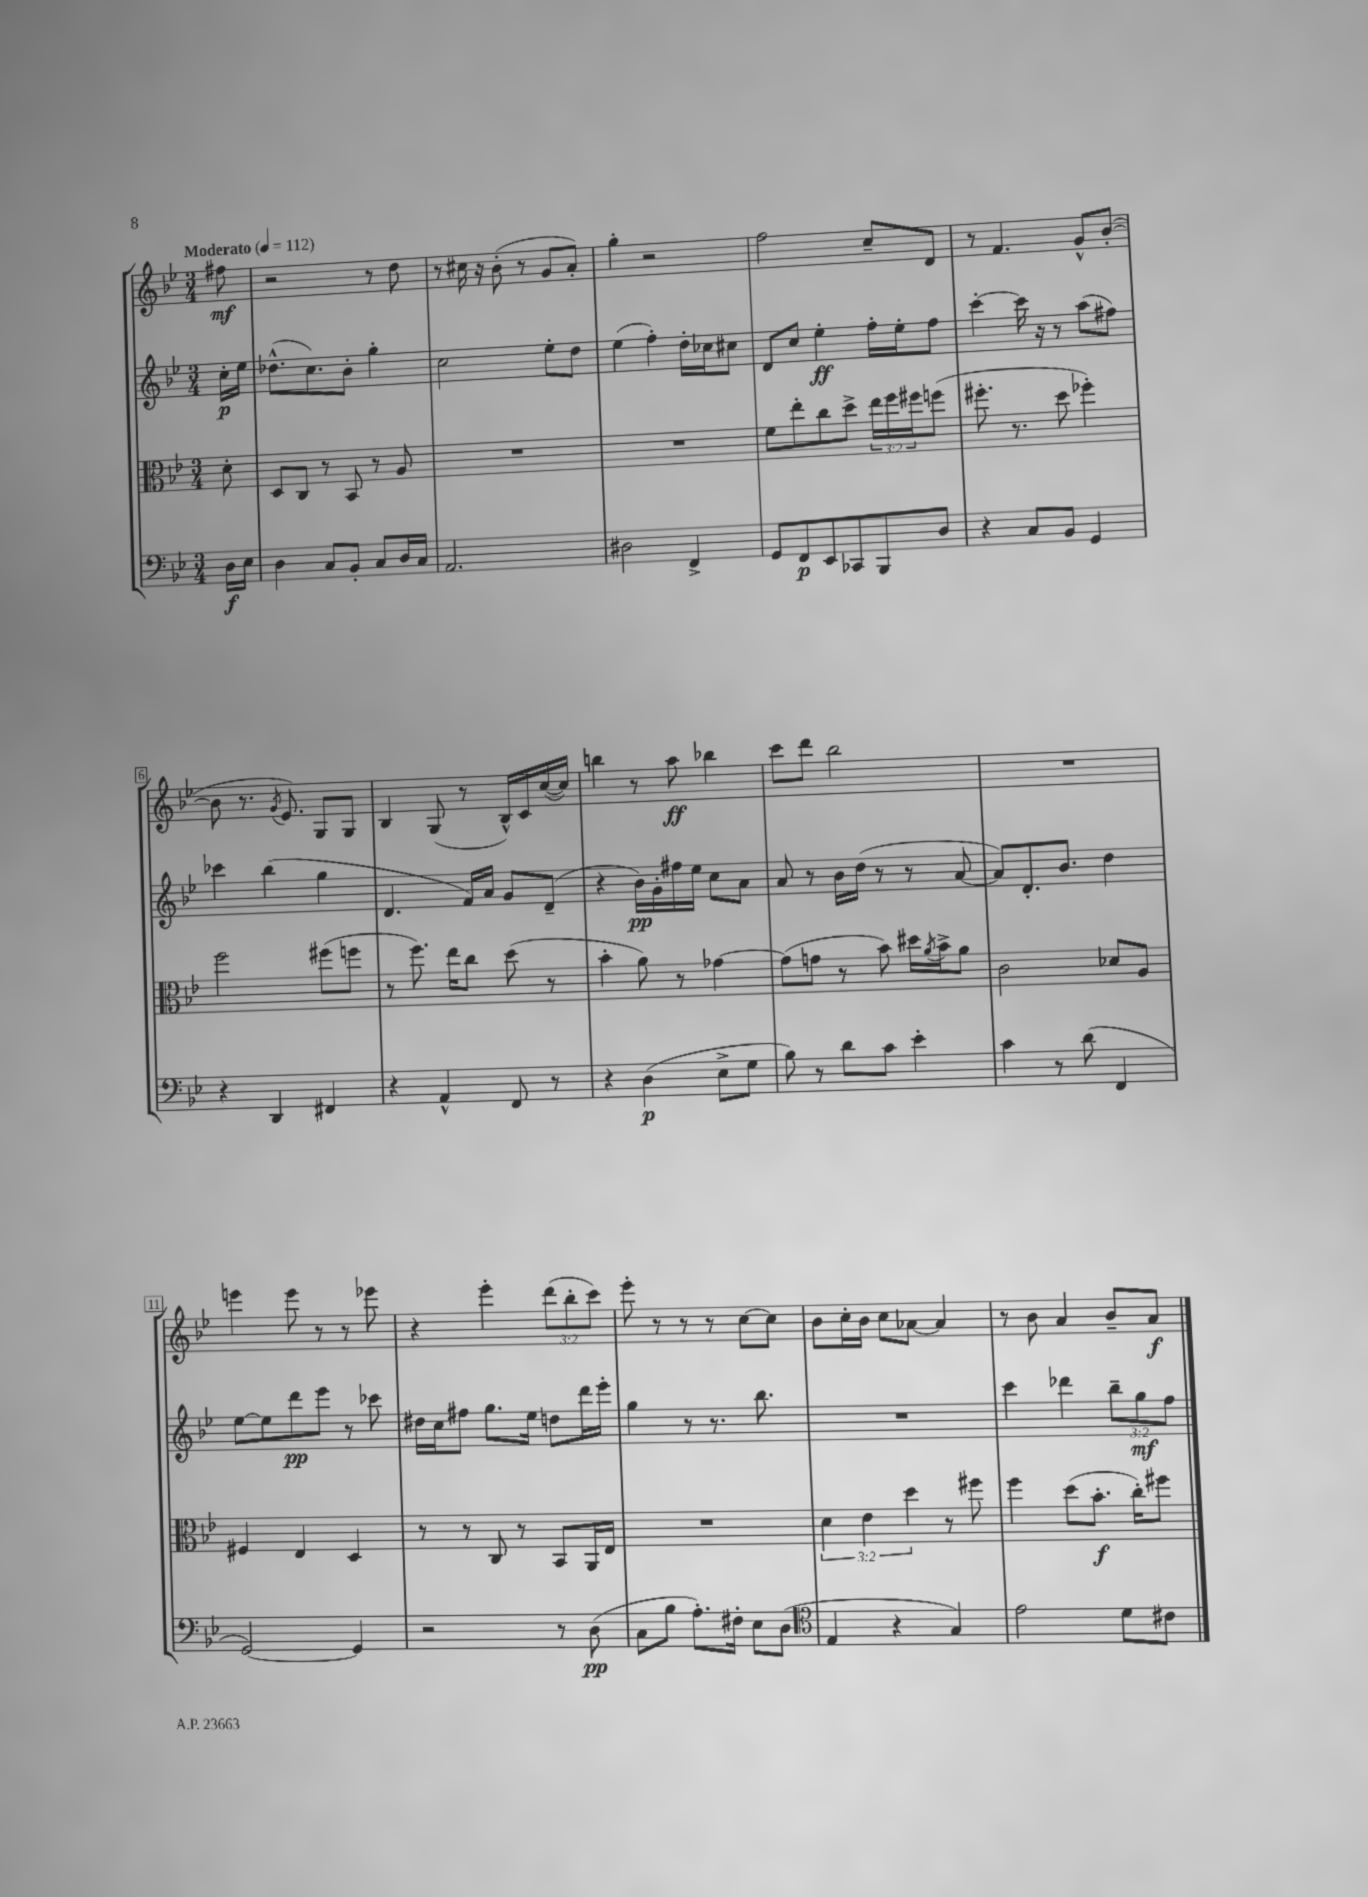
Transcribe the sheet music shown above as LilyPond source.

<<
\new StaffGroup <<
\new Staff = "s0" {
    \clef treble \key bes \major \numericTimeSignature \time 3/4 \override Staff.TupletNumber.text = #tuplet-number::calc-fraction-text \partial 8 \tempo "Moderato" 4 = 112
    fis''8\mf |
    r2 r8 d''8 |
    r8 cis''16 r16 bes'8-.( r8 g'8 a'8-.) |
    g''4-. r2 |
    f''2 c''8-- d'8 |
    r8 f'4. g'8-^ bes'8~-.( |
    bes'8 r8. \acciaccatura { g'8 } ees'8.) g8 g8 |
    bes4 g8( r8 bes16-^) c'16 c''16~( c''16) |
    b''4 r8 a''8\ff bes''4 |
    c'''8 d'''8 bes''2 |
    R2. |
    e'''4 e'''8 r8 r8 ees'''8 |
    r4 ees'''4-. \tuplet 3/2 { d'''8( bes''8-. c'''8) } |
    ees'''8-. r8 r8 r8 c''8~ c''8 |
    bes'8 c''16-. bes'16 c''8 aes'8~ aes'4 |
    r8 bes'8 a'4 bes'8-- a'8\f \bar "|." |
}
\new Staff = "s1" {
    \clef treble \key bes \major \numericTimeSignature \time 3/4 \override Staff.TupletNumber.text = #tuplet-number::calc-fraction-text \partial 8
    c''16-.\p ees''16 |
    des''8.-^( c''8.) bes'8-. g''4-. |
    c''2 ees''8-. d''8 |
    ees''4( f''4-.) d''16-. ces''16 cis''8 |
    d'8 c''8 ees''4-.\ff f''16-. ees''16-. f''8 |
    c'''4~-. c'''16 r16 r8 a''8( fis''8) |
    ces'''4 bes''4( g''4 |
    d'4. f'16) a'16 g'8 d'8--( |
    r4 bes'16\pp) g'16-. fis''16 ees''16 c''8 a'8 |
    a'8 r8 bes'16 d''16( r8 r8 a'8~ |
    a'8) d'8.-. bes'8. d''4 |
    ees''8~ ees''8 d'''8\pp ees'''8 r8 ces'''8 |
    dis''16 c''16 fis''8 g''8. ees''16 d''8 d'''16 ees'''16-. |
    g''4 r8 r8. bes''8. |
    R2. |
    c'''4 des'''4 \tuplet 3/2 { bes''8-- g''8\mf f''8 } \bar "|." |
}
\new Staff = "s2" {
    \clef alto \key bes \major \numericTimeSignature \time 3/4 \override Staff.TupletNumber.text = #tuplet-number::calc-fraction-text \partial 8
    d'8-. |
    d8 c8 r8 bes,8 r8 a8 |
    R2. |
    R2. |
    f'8 ees''8-. c''8 d''8-> \tuplet 3/2 { ees''16 f''16 fis''16 } f''8( |
    fis''8.-. r8. d''8 fes''4-.) |
    f''2 fis''8( f''8 |
    r8 f''8.) ees''16 c''8 d''8( r8 |
    bes'4-. a'8) r8 ges'4~ |
    ges'8( g'8 r8 bes'8) dis''16 \acciaccatura { a'8 } bes'16-> a'8 |
    c'2 des'8 a8 |
    fis4 ees4 d4 |
    r8 r8 c8 r8 bes,8 a,16 ees16 |
    R2. |
    \tuplet 3/2 { d'4 ees'4 d''4 } r8 fis''8 |
    f''4 d''8( bes'8.-.\f c''16-.) fis''8 \bar "|." |
}
\new Staff = "s3" {
    \clef bass \key bes \major \numericTimeSignature \time 3/4 \partial 8
    d16\f ees16 |
    d4 c8 bes,8-. c8 d16 c16 |
    a,2. |
    dis2 f,4-> |
    g,8 f,8\p ees,8 ces,8 bes,,8 d8 |
    r4 c8 bes,8 g,4 |
    r4 d,4 fis,4 |
    r4 a,4-^ f,8 r8 |
    r4 d4\p( ees8-> g8 |
    bes8) r8 d'8 c'8 ees'4-. |
    c'4 r8 d'8( f,4 |
    g,2~) g,4 |
    r2 r8 d8\pp( |
    c8 bes8 a8.-.) fis16-. ees8 d8( |
    \clef tenor ees4 r4 g4) |
    ees'2 d'8 cis'8 \bar "|." |
}
>>
>>
\layout { \context { \Score \override BarNumber.stencil = #(make-stencil-boxer 0.1 0.3 ly:text-interface::print) } }
